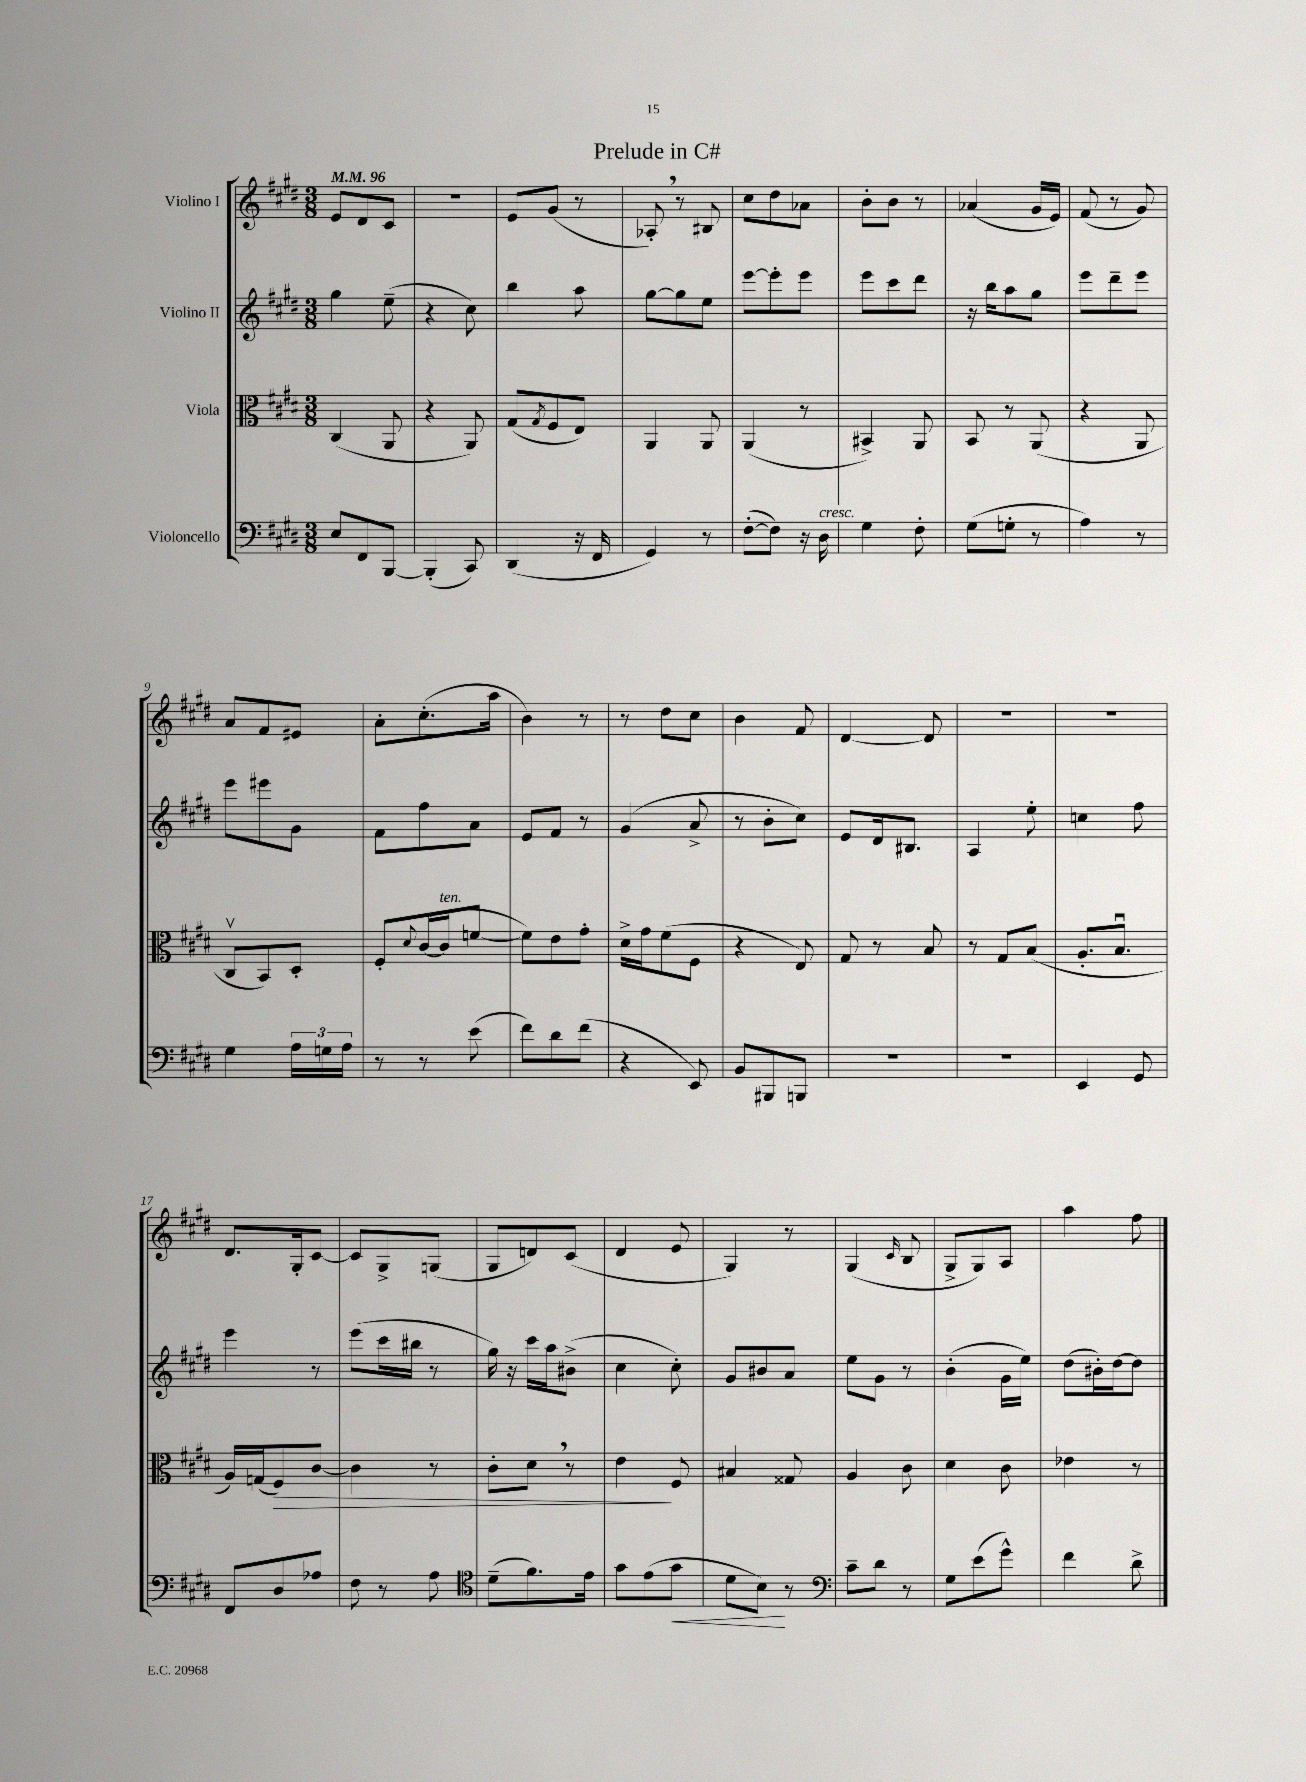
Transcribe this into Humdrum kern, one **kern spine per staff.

**kern	**kern	**kern	**kern
*staff4	*staff3	*staff2	*staff1
*clefF4	*clefC3	*clefG2	*clefG2
*k[f#c#g#d#]	*k[f#c#g#d#]	*k[f#c#g#d#]	*k[f#c#g#d#]
*M3/8	*M3/8	*M3/8	*M3/8
*MM96	*MM96	*MM96	*MM96
8E	(4C#	4gg#	8e
8FF#	.	.	8d#
[8BBB	8AA	(8ee~	8c#
=	=	=	=
(4BBB']	4r	4r	4.r
8CC#)	8AA)	8cc#)	.
=	=	=	=
(4DD#	(8G#	4bb	8e
.	8qG#	.	.
.	8F#	.	(8g#
16r	8E)	8aa	8r
16FF#	.	.	.
=	=	=	=
4GG#)	4AA	[8gg#	8A-')
.	.	8gg#]	8r
8r	8AA	8ee	8B#
=	=	=	=
([8F#'	(4AA	[8eee	8cc#
8F#])	.	8eee']	8dd#
16r	8r	8eee	8a-
16D#	.	.	.
=	=	=	=
4G#	4BB#^)	8eee	8b'
.	.	8ccc#	8b
8F#'	8AA	8ddd#	8r
=	=	=	=
(8G#	8BB	16r	(4a-
.	.	16bb	.
8G'	8r	8aa	.
8r	(8AA	8gg#	16g#
.	.	.	16e)
=	=	=	=
4A)	4r	8eee	(8f#
.	.	8ddd#~	8r
8r	8AA	8eee	8g#)
=	=	=	=
4G#	8C#v	8eee	8a
.	8BB)	8eee#	8f#
24A	8D#'	8g#	8e#
24G	.	.	.
24A	.	.	.
=	=	=	=
8r	8F#'	8f#	8a'
.	8qqd#	.	.
8r	([16c#	8ff#	(8.cc#'
.	16c#]	.	.
(8e	[8f	8a	.
.	.	.	16aa
=	=	=	=
8f#)	8f])	8e	4b)
8d#	8e	8f#	.
(8f#	8g#'	8r	8r
=	=	=	=
4r	16d#^	(4g#	8r
.	16g#	.	.
.	(8f#	.	8dd#
8EE)	8F#	8a^	8cc#
=	=	=	=
8BB	4r	8r	4b
8BBB#	.	8b'	.
8BBB	8E)	8cc#)	8f#
=	=	=	=
4.r	8G#	8e	[4d#
.	8r	16d#	.
.	.	8.B#	.
.	8B	.	8d#]
=	=	=	=
4.r	8r	4A	4.r
.	8G#	.	.
.	(8B	8ee'	.
=	=	=	=
4EE	8.A'	4cc	4.r
.	8.Bu	.	.
8GG#	.	8ff#	.
=	=	=	=
8FF#	16A)	4eee	8.d#
.	(16G	.	.
8D#	8F#)	.	.
.	.	.	16G#'
8A-	[8c#	8r	[8c#
=	=	=	=
8F#	4c#]	(8eee	8c#]
8r	.	16ccc#	8G#^
.	.	16bb#	.
8A	8r	8r	(8G
=	=	=	=
*clefC4	*	*	*
(8d#~	8c#'	16gg#)	8G#
.	.	16r	.
8.f#)	8d#	16ccc#	8d)
.	.	16aa	.
.	8r	(8b#^	(8c#
16e	.	.	.
=	=	=	=
8g#	4e	4cc#	4d#
(8e	.	.	.
8g#	8F#	8cc#')	8e
=	=	=	=
8d#	4B#	8g#	4G#)
8B)	.	8b#	.
8r	8G##	8a	8r
=	=	=	=
*clefF4	*	*	*
8c#~	4A	8ee	(4G#
8d#	.	8g#	.
.	.	.	16qqc#
8r	8c#	8r	8B
=	=	=	=
8G#	4d#	(4b'	8G#^
(8e	.	.	8G#)
8g#^^)	8c#	16g#	8A
.	.	16ee)	.
=	=	=	=
4f#	4e-	(8dd#	4aa
.	.	16b#')	.
.	.	[16dd#	.
8d#^	8r	8dd#]	8ff#
==	==	==	==
*-	*-	*-	*-
